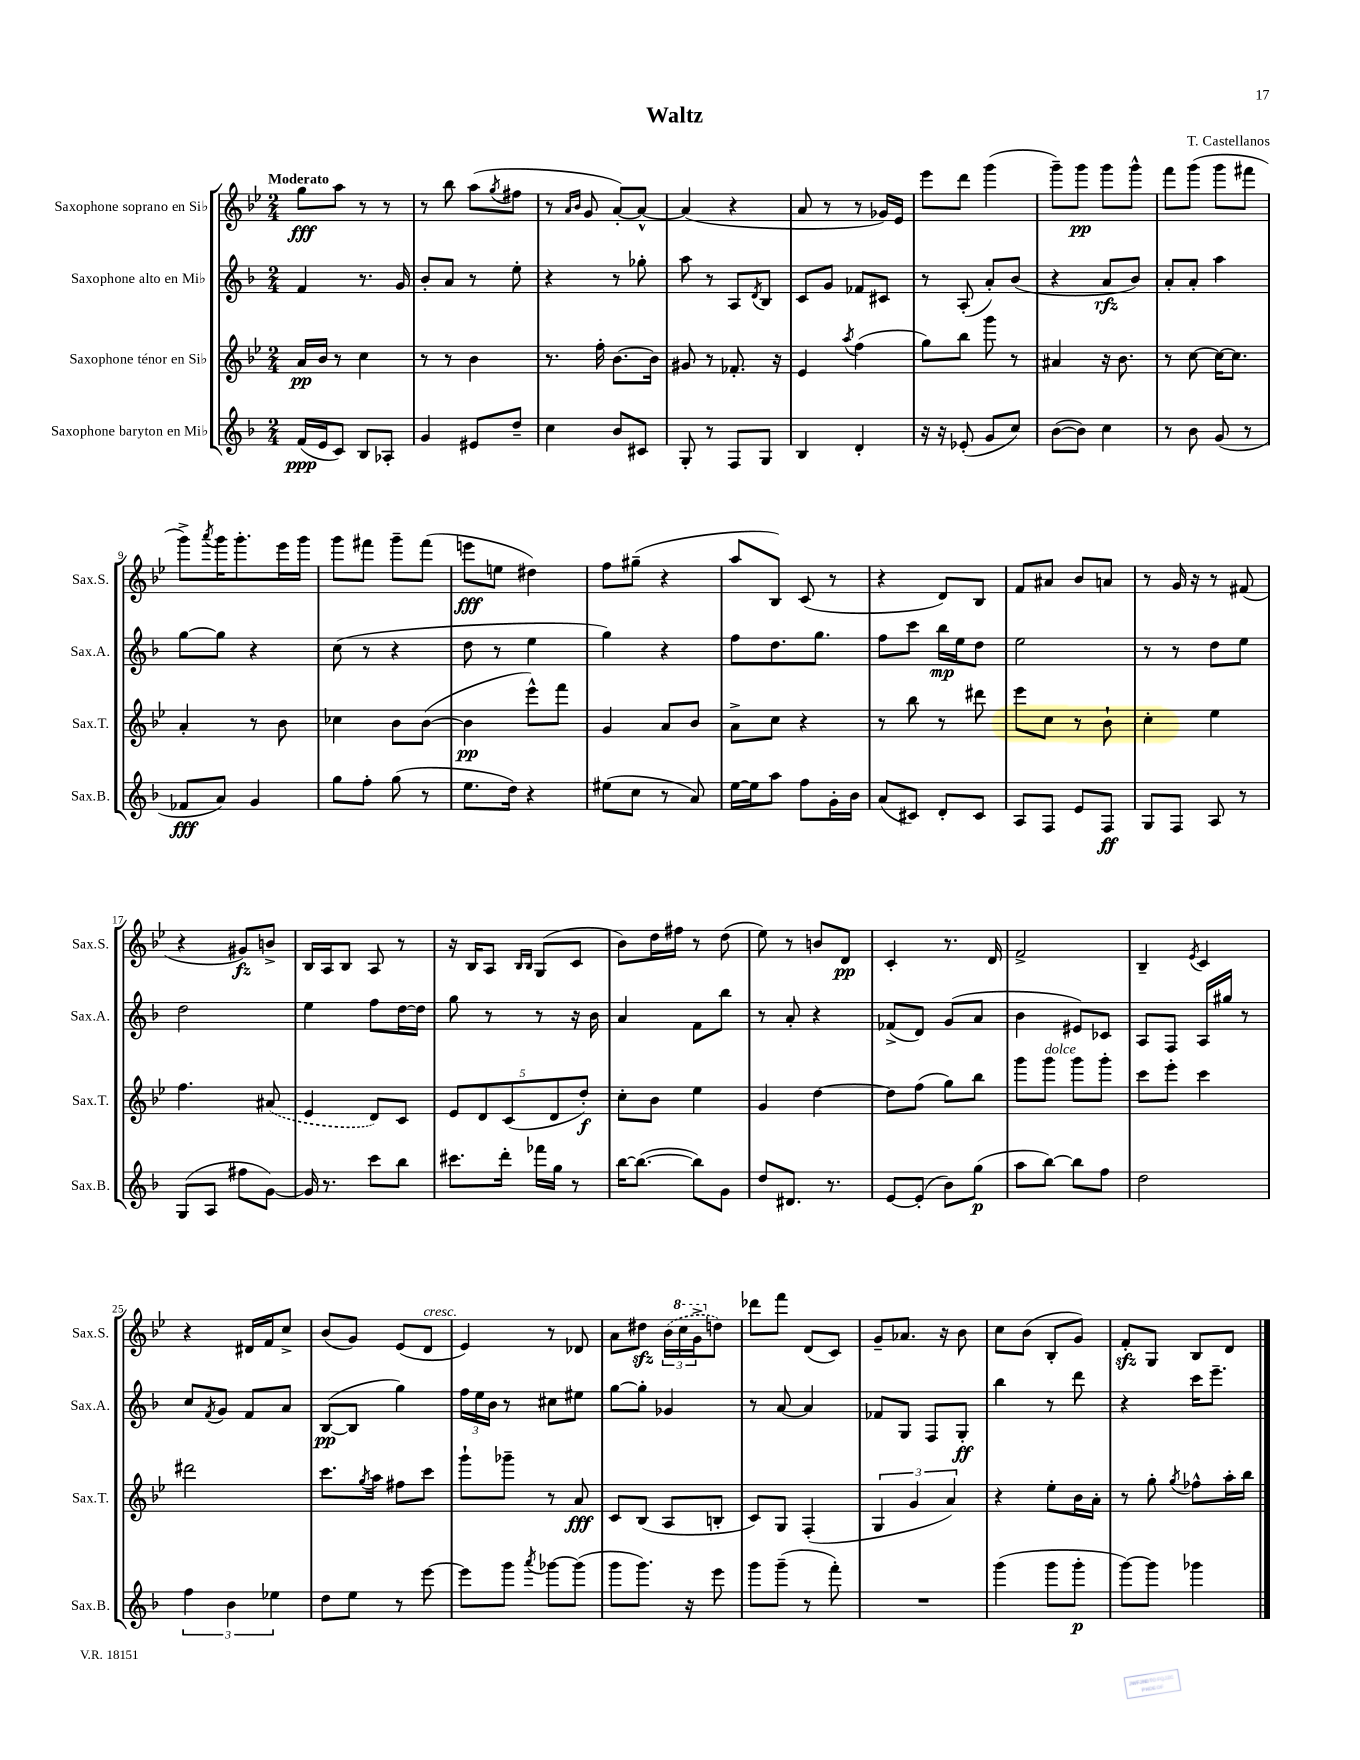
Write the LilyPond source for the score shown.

\header { title = "Waltz" composer = "T. Castellanos" }
<<
\new StaffGroup <<
\new Staff = "s0" \with { instrumentName = "Saxophone soprano en Sib" shortInstrumentName = "Sax.S." } {
    \clef treble \key bes \major \numericTimeSignature \time 2/4 \tempo "Moderato"
    g''8\fff a''8 r8 r8 |
    r8 bes''8 a''8( \acciaccatura { g''8 } fis''8 |
    r8 \grace { a'16 bes'16 } g'8 a'8~-.) a'8~-^ |
    a'4( r4 |
    a'8 r8 r8 ges'16) ees'16 |
    ees'''8 d'''8 g'''4( |
    g'''8--) g'''8\pp g'''8 g'''8-^ |
    f'''8 g'''8( g'''8 fis'''8 |
    g'''8->) \acciaccatura { a'''8 } g'''16 g'''8.-. ees'''16 g'''16 |
    g'''8 fis'''8 g'''8-- fis'''8( |
    e'''8\fff e''8 dis''4) |
    f''8 gis''8--( r4 |
    a''8 bes8) c'8( r8 |
    r4 d'8) bes8 |
    f'8 ais'8 bes'8 a'8 |
    r8 g'16 r16 r8 fis'8( |
    r4 gis'8\fz) b'8-> |
    bes16 a16 bes8 a8 r8 |
    r16 bes16 a8 \grace { bes16 bes16 } g8( c'8 |
    bes'8) d''16 fis''16 r8 d''8( |
    ees''8) r8 b'8 d'8\pp |
    c'4-. r8. d'16 |
    f'2-> |
    bes4-- \acciaccatura { ees'8 } c'4 |
    r4 dis'16 f'16 c''8-> |
    bes'8( g'8) ees'8( d'8^\markup { \italic "cresc." } |
    ees'4) r8 des'8 |
    a'8 dis''8\sfz \tuplet 3/2 { \once \slurDashed bes'16( \ottava #1 c'''16 g''16-> \ottava #0 } d''8) |
    des'''8 f'''8 d'8( c'8) |
    g'8-- aes'8. r16 bes'8 |
    c''8 bes'8( bes8-. g'8) |
    f'8-.\sfz g8 bes8 d'8 \bar "|." |
}
\new Staff = "s1" \with { instrumentName = "Saxophone alto en Mib" shortInstrumentName = "Sax.A." } {
    \clef treble \key f \major \numericTimeSignature \time 2/4
    f'4 r8. g'16 |
    bes'8-. a'8 r8 e''8-. |
    r4 r8 ges''8-. |
    a''8 r8 a8 \acciaccatura { d'8 } bes8 |
    c'8 g'8 fes'8 cis'8 |
    r8 a8-.( a'8-.) bes'8( |
    r4 a'8\rfz bes'8) |
    a'8-. a'8-. a''4 |
    g''8~ g''8 r4 |
    c''8( r8 r4 |
    d''8 r8 e''4 |
    g''4) r4 |
    f''8 d''8. g''8. |
    f''8 c'''8 bes''16\mp e''16 d''8 |
    e''2 |
    r8 r8 d''8 e''8 |
    d''2 |
    e''4 f''8 d''16~ d''16 |
    g''8 r8 r8 r16 bes'16 |
    a'4 f'8 bes''8 |
    r8 a'8-. r4 |
    fes'8->( d'8) g'8( a'8 |
    bes'4 eis'8) ces'8 |
    a8 f8 a16 gis''16 r8 |
    c''8 \acciaccatura { f'8 } g'8 f'8 a'8 |
    bes8~\pp( bes8 g''4) |
    \tuplet 3/2 { f''16 e''16 bes'16 } r8 cis''8 eis''8 |
    g''8~ g''8-. ges'4 |
    r8 a'8~ a'4 |
    fes'8 g8 f8 g8-.\ff |
    bes''4 r8 d'''8 |
    r4 c'''16 e'''8.-- \bar "|." |
}
\new Staff = "s2" \with { instrumentName = "Saxophone ténor en Sib" shortInstrumentName = "Sax.T." } {
    \clef treble \key bes \major \numericTimeSignature \time 2/4
    a'16\pp bes'16 r8 c''4 |
    r8 r8 bes'4 |
    r8. f''16-. bes'8.~ bes'16 |
    gis'8 r8 fes'8.-. r16 |
    ees'4 \acciaccatura { a''8 } f''4( |
    g''8) bes''8 g'''8 r8 |
    ais'4 r16 bes'8. |
    r8 c''8~ c''16~ c''8. |
    a'4-. r8 bes'8 |
    ces''4 bes'8 bes'8~( |
    bes'4\pp ees'''8-^) f'''8 |
    g'4 a'8 bes'8 |
    a'8-> c''8 r4 |
    r8 bes''8 r8 dis'''8 |
    ees'''8 c''8 r8 bes'8-! |
    c''4-. ees''4 |
    f''4. \once \slurDashed ais'8( |
    ees'4 d'8) c'8 |
    \tuplet 5/4 { ees'8 d'8 c'8( d'8 d''8-.\f) } |
    c''8-. bes'8 ees''4 |
    g'4 d''4~ |
    d''8 f''8( g''8) bes''8 |
    g'''8 g'''8^\markup { \italic "dolce" } g'''8 g'''8-. |
    c'''8 ees'''8-. c'''4 |
    dis'''2 |
    c'''8. \acciaccatura { g''8 } a''16 fis''8 c'''8 |
    g'''8-! ges'''8-- r8 a'8\fff |
    c'8 bes8( a8 b8-. |
    c'8) g8 f4-.( |
    \tuplet 3/2 { g4 g'4 a'4) } |
    r4 ees''8-. bes'16 a'16-. |
    r8 g''8-. \acciaccatura { g''8 } fes''8-^ a''16-. bes''16 \bar "|." |
}
\new Staff = "s3" \with { instrumentName = "Saxophone baryton en Mib" shortInstrumentName = "Sax.B." } {
    \clef treble \key f \major \numericTimeSignature \time 2/4
    f'16\ppp( e'16 c'8) bes8 aes8-. |
    g'4 eis'8 d''8-- |
    c''4 bes'8 cis'8 |
    g8-. r8 f8 g8 |
    bes4 d'4-. |
    r16 r16 ees'8-.( g'8 c''8) |
    bes'8~( bes'8) c''4 |
    r8 bes'8 g'8( r8 |
    fes'8\fff a'8) g'4 |
    g''8 f''8-. g''8( r8 |
    e''8. d''16) r4 |
    eis''8( c''8 r8 a'8) |
    e''16~ e''16 a''8 f''8 g'16-. bes'16 |
    a'8( cis'8) d'8-. cis'8 |
    a8 f8 e'8 f8\ff |
    g8 f8 a8 r8 |
    g8( a8 fis''8 g'8~) |
    g'16 r8. c'''8 bes''8 |
    cis'''8. d'''16-. fes'''16 g''16 r8 |
    bes''16~ bes''8.~( bes''8) g'8 |
    d''8 dis'8. r8. |
    e'8~ e'8-.( bes'8) g''8\p( |
    a''8 bes''8~) bes''8 f''8 |
    d''2 |
    \tuplet 3/2 { f''4 bes'4 ees''4 } |
    d''8 e''8 r8 e'''8~ |
    e'''8 g'''8 \acciaccatura { a'''8 } ges'''8~ ges'''8( |
    g'''8 g'''8.) r16 e'''8 |
    g'''8 g'''8--( r8 f'''8-.) |
    R2 |
    g'''4( g'''8 g'''8-.\p |
    g'''8~) g'''8 ges'''4 \bar "|." |
}
>>
>>
